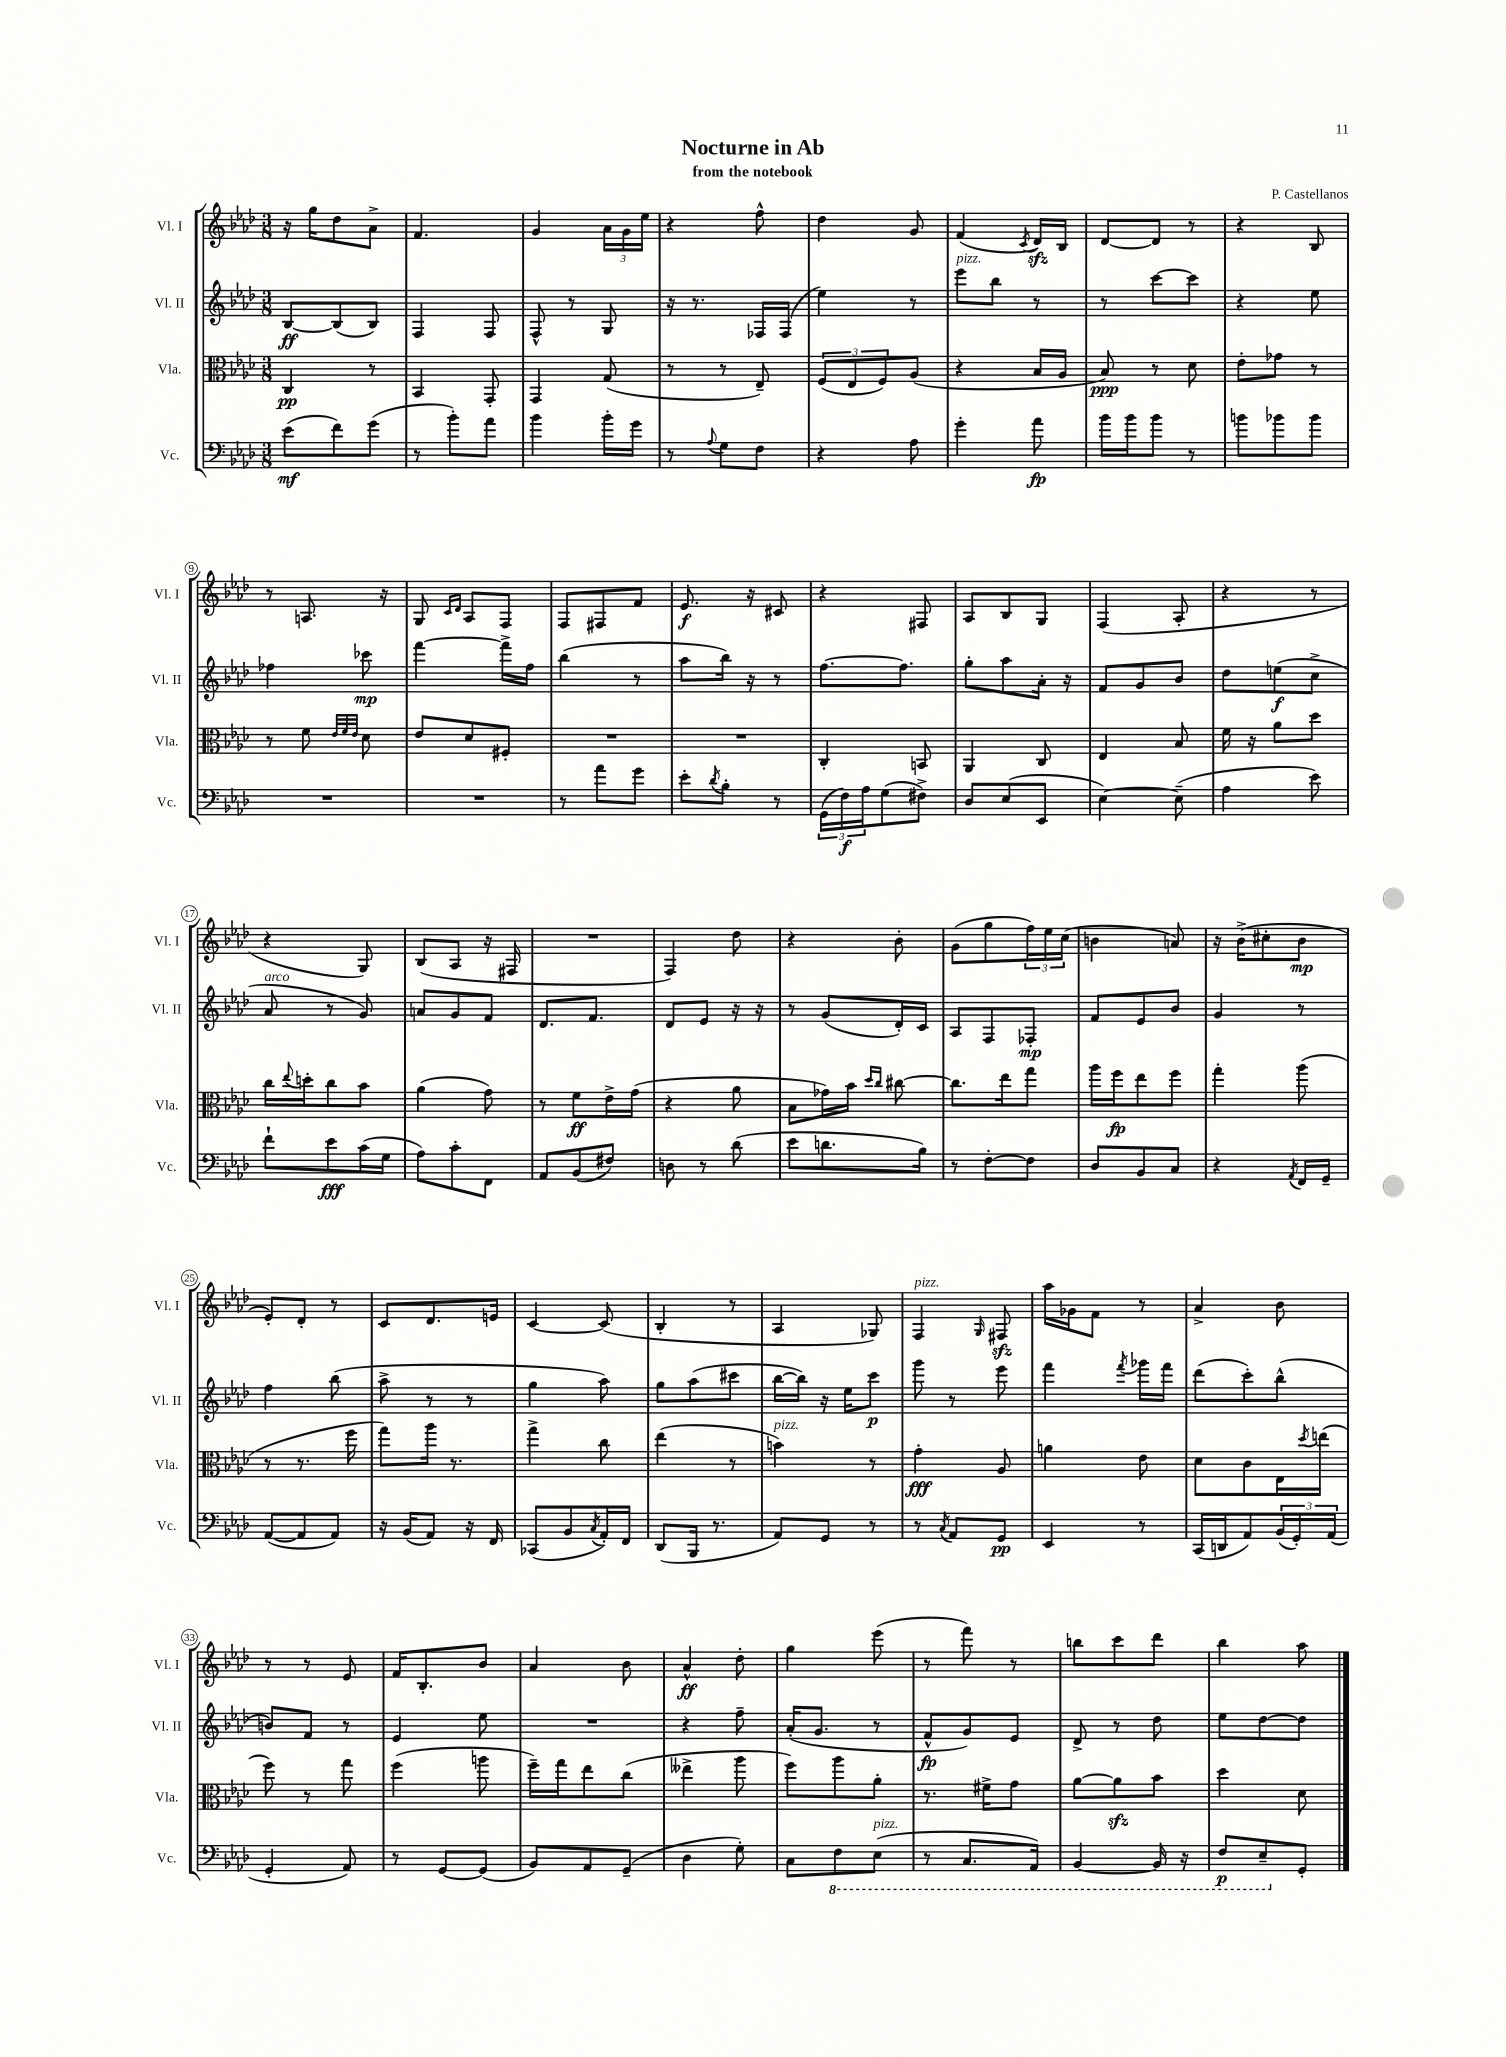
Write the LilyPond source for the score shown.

\header { title = "Nocturne in Ab" composer = "P. Castellanos" subtitle = "from the notebook" }
<<
\new StaffGroup <<
\new Staff = "s0" \with { instrumentName = "Vl. I" shortInstrumentName = "Vl. I" } {
    \clef treble \key aes \major \numericTimeSignature \time 3/8
    r16 g''16 des''8 aes'8-> |
    f'4. |
    g'4 \tuplet 3/2 { aes'16 g'16 ees''16 } |
    r4 f''8-^ |
    des''4 g'8 |
    f'4( \acciaccatura { c'8 } des'16\sfz) bes16 |
    des'8~ des'8 r8 |
    r4 bes8 |
    r8 a8. r16 |
    g8 \grace { c'16 des'16 } aes8 f8 |
    f8 fis8 f'8 |
    ees'8.\f r16 cis'8 |
    r4 fis8 |
    aes8 bes8 g8 |
    f4( aes8-. |
    r4 r8 |
    r4 g8) |
    bes8( aes8 r16 fis16 |
    R4. |
    f4) des''8 |
    r4 bes'8-. |
    g'8( g''8 \tuplet 3/2 { f''16) ees''16 c''16( } |
    b'4 a'8) |
    r16 bes'16->( cis''8-. bes'8\mp |
    ees'8-.) des'8-. r8 |
    c'8 des'8. e'16 |
    c'4~ c'8( |
    bes4-. r8 |
    aes4 ges8) |
    f4^\markup { \italic "pizz." } \grace { g16 } fis8\sfz |
    aes''16 ges'16 f'8 r8 |
    aes'4-> bes'8 |
    r8 r8 ees'8 |
    f'16 bes8.-. bes'8 |
    aes'4 bes'8 |
    aes'4-^\ff des''8-. |
    g''4 ees'''8( |
    r8 f'''8) r8 |
    b''8 c'''8 des'''8 |
    bes''4 aes''8 \bar "|." |
}
\new Staff = "s1" \with { instrumentName = "Vl. II" shortInstrumentName = "Vl. II" } {
    \clef treble \key aes \major \numericTimeSignature \time 3/8
    bes8~\ff bes8( bes8) |
    f4 f8 |
    f8-^ r8 g8 |
    r16 r8. fes16 fes16( |
    ees''4) r8 |
    ees'''8^\markup { \italic "pizz." } bes''8 r8 |
    r8 c'''8~ c'''8 |
    r4 ees''8 |
    fes''4 ces'''8\mp |
    f'''4~ f'''16-> f''16 |
    bes''4( r8 |
    aes''8 bes''16) r16 r8 |
    f''8.~ f''8. |
    g''8-. aes''8 aes'16-. r16 |
    f'8 g'8 bes'8 |
    des''8 e''8\f( c''8-> |
    aes'8^\markup { \italic "arco" } r8 g'8) |
    a'8 g'8 f'8 |
    des'8. f'8. |
    des'8 ees'8 r16 r16 |
    r8 g'8( des'16-.) c'16 |
    aes8 f8 fes8-.\mp |
    f'8 ees'8 bes'8 |
    g'4 r8 |
    f''4 bes''8( |
    aes''8-> r8 r8 |
    g''4 aes''8) |
    g''8 aes''8( cis'''8 |
    bes''16~ bes''16) r16 ees''16 c'''8\p |
    g'''8 r8 ees'''8 |
    f'''4 \acciaccatura { f'''8 } ges'''16 f'''16 |
    des'''8( c'''8-.) bes''8-^( |
    b'8) f'8 r8 |
    ees'4 ees''8 |
    R4. |
    r4 f''8-- |
    aes'16-.( g'8. r8 |
    f'8-^\fp g'8) ees'8 |
    des'8-> r8 des''8 |
    ees''8 des''8~ des''8 \bar "|." |
}
\new Staff = "s2" \with { instrumentName = "Vla." shortInstrumentName = "Vla." } {
    \clef alto \key aes \major \numericTimeSignature \time 3/8
    c4\pp r8 |
    bes,4 g,8-. |
    g,4 g8( |
    r8 r8 ees8--) |
    \tuplet 3/2 { f8( ees8 f8) } aes8( |
    r4 bes16 aes16 |
    bes8\ppp) r8 des'8 |
    ees'8-. ges'8 r8 |
    r8 f'8 \grace { ees'32 f'32 ees'32 } des'8 |
    ees'8 des'8 fis8-. |
    R4. |
    R4. |
    c4-. b,8 |
    aes,4 c8 |
    ees4 bes8 |
    f'16 r16 aes'8 des''8 |
    c''16 \appoggiatura { ees''8 } d''16-. c''8 bes'8 |
    aes'4( g'8) |
    r8 f'8\ff ees'16-> g'16( |
    r4 aes'8 |
    bes8 ges'16) bes'16 \grace { des''16 c''16 } cis''8~ |
    cis''8. ees''16 g''8 |
    aes''16 f''16\fp ees''8 f''8 |
    g''4-. aes''8( |
    r8 r8. f''16 |
    g''8) aes''16 r8. |
    g''4-> c''8 |
    ees''4( r8 |
    b'4^\markup { \italic "pizz." }) r8 |
    g'4-.\fff aes8 |
    a'4 ees'8 |
    des'8 c'8 ees16 \acciaccatura { des''8 } e''16( |
    f''8) r8 g''8 |
    f''4( a''8 |
    f''16--) g''16 ees''8 c''8( |
    eeses''4-> aes''8 |
    f''8) aes''8 aes'8-. |
    r8. fis'16-> g'8 |
    aes'8~ aes'8\sfz bes'8 |
    des''4 des'8 \bar "|." |
}
\new Staff = "s3" \with { instrumentName = "Vc." shortInstrumentName = "Vc." } {
    \clef bass \key aes \major \numericTimeSignature \time 3/8
    ees'8\mf( f'8) g'8( |
    r8 bes'8-.) aes'8 |
    bes'4 bes'16-. g'16 |
    r8 \appoggiatura { aes8 } g8 f8 |
    r4 aes8 |
    g'4-. aes'8\fp |
    bes'16 bes'16 bes'8 r8 |
    b'8 bes'8 bes'8 |
    R4. |
    R4. |
    r8 aes'8 g'8 |
    ees'8-. \acciaccatura { des'8 } bes8-. r8 |
    \tuplet 3/2 { g,16( f16\f) aes16 } g8( fis8->) |
    des8 ees8( ees,8 |
    ees4~) ees8--( |
    aes4 ees'8) |
    f'8-! ees'8\fff c'16( g16 |
    aes8) c'8-. f,8 |
    aes,8 bes,8( fis8) |
    d8 r8 des'8( |
    ees'8 d'8. bes16) |
    r8 f8~-. f8 |
    des8 bes,8 c8 |
    r4 \acciaccatura { aes,8 } f,16 g,16-- |
    aes,8~( aes,8 aes,8) |
    r16 bes,16( aes,8) r16 f,16 |
    ces,8( bes,8 \acciaccatura { c8 } aes,16-.) f,16 |
    des,8( bes,,16 r8. |
    aes,8) g,8 r8 |
    r8 \acciaccatura { c8 } aes,8 g,8\pp |
    ees,4 r8 |
    c,16( d,16 aes,8) \tuplet 3/2 { bes,16( g,16-.) aes,16( } |
    g,4-. aes,8) |
    r8 g,8~ g,8( |
    bes,8) aes,8 g,8--( |
    des4 g8-.) |
    c8 \ottava #-1 f,8 ees,8^\markup { \italic "pizz." }( |
    r8 c,8. aes,,16) |
    bes,,4~ bes,,16 r16 |
    f,8\p ees,8-- \ottava #0 g,8-. \bar "|." |
}
>>
>>
\layout { \context { \Score \override BarNumber.stencil = #(make-stencil-circler 0.1 0.3 ly:text-interface::print) } }
